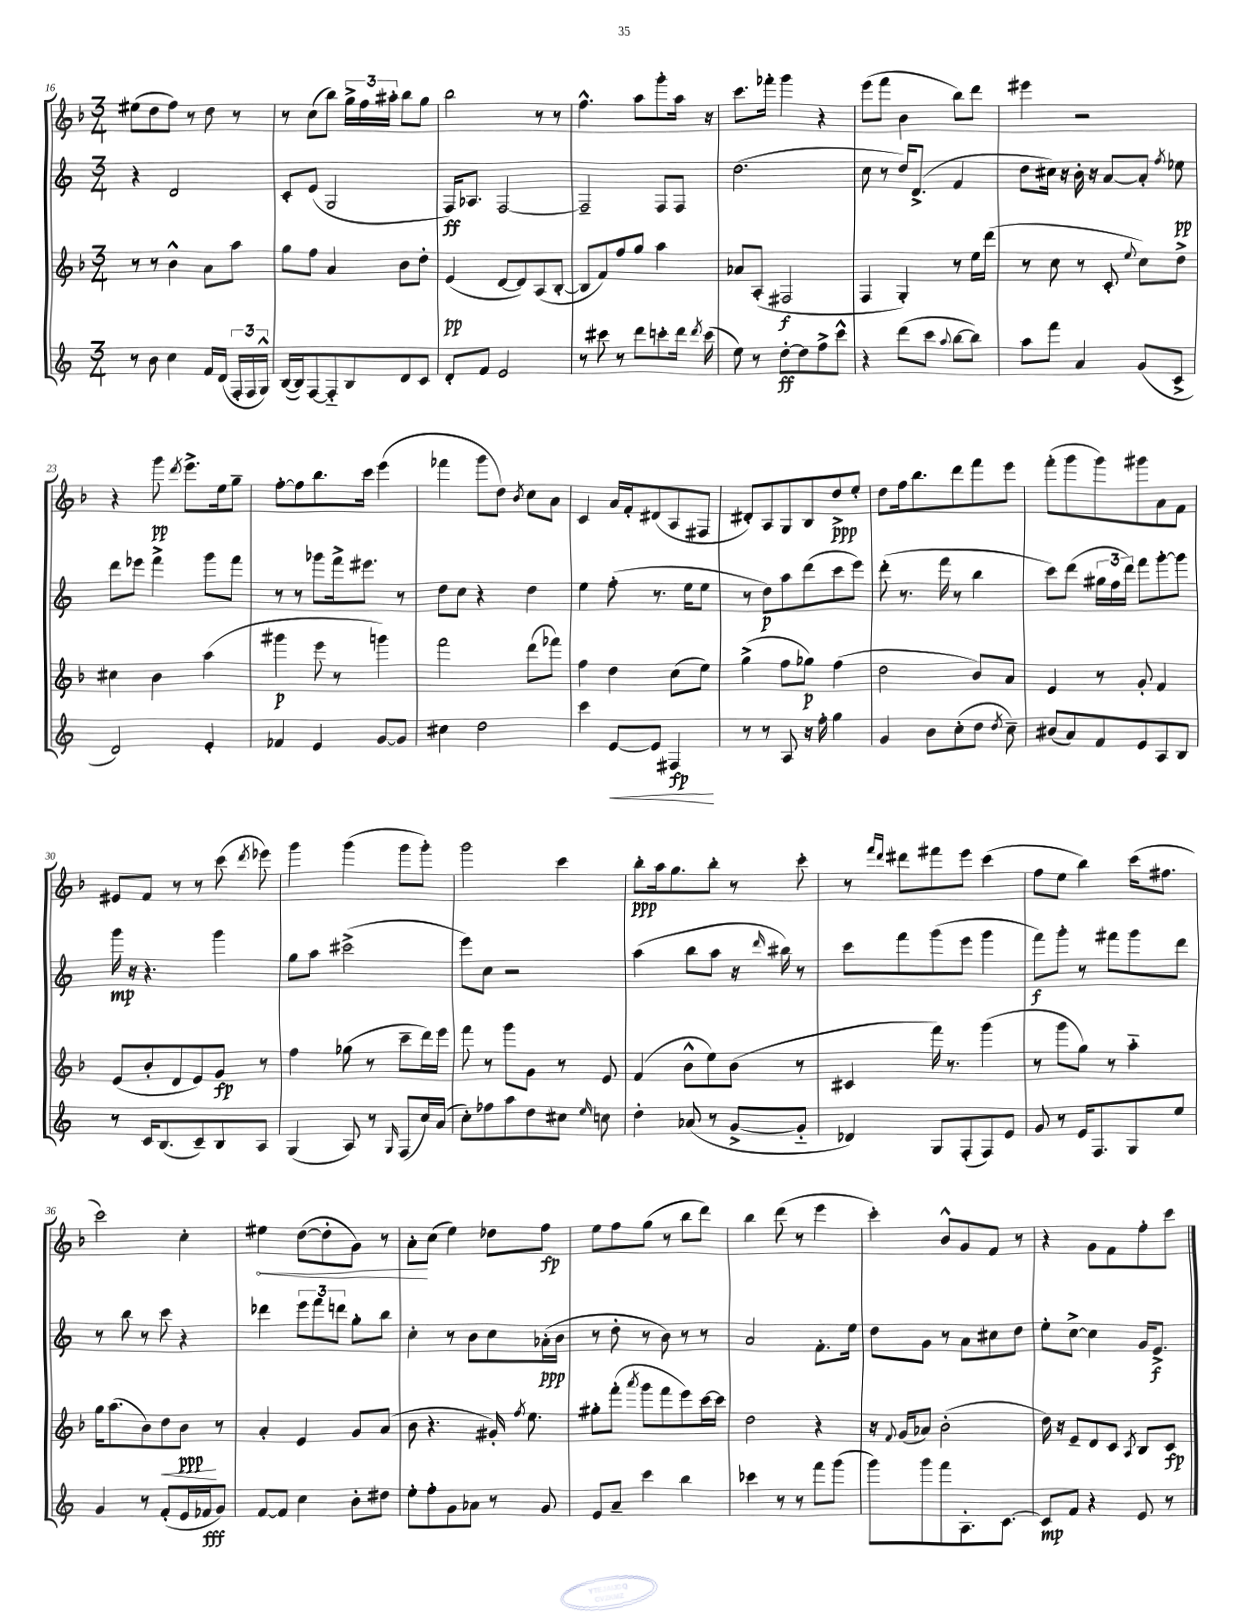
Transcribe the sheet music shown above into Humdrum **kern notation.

**kern	**kern	**kern	**kern
*staff4	*staff3	*staff2	*staff1
*clefG2	*clefG2	*clefG2	*clefG2
*k[]	*k[b-]	*k[]	*k[b-]
*M3/4	*M3/4	*M3/4	*M3/4
8r	8r	4r	(8ee#\L
8b\	8r	.	8dd\
4cc\	4b-^^\	2d/	8ff\J)
.	.	.	8r
16f/LL	8a\L	.	8dd\
(16d/JJ	.	.	.
24F'/LL	8aa\J	.	8r
24F/	.	.	.
24G^^/JJ)	.	.	.
=	=	=	=
([16B/LL	8gg\L	8c'/L	8r
16B/]J)	.	.	.
[8F/	8ff\J	(8e/J	(8cc\L
8F'~/]	4a/	2G/	8bb-\J)
8B/	.	.	24gg^\LL
.	.	.	24ff\
.	.	.	24aa#'\JJ
8d/	8b-\L	.	8bb-\L
8c/J	8dd'\J	.	8gg\J
=	=	=	=
8d'/L	(4e/	16F/LK)	2bb-\
.	.	8.A-/J	.
8f/J	.	.	.
2e/	[8d/L	[2F/	.
.	8d/])	.	.
.	(8A/	.	8r
.	[8B-'/J	.	8r
=	=	=	=
8r	8B-/]L	2F~/]	4.ff^^\
8ccc#\	8f/)	.	.
8r	8ff/	.	.
8ddd\L	8gg/J	.	8aa\L
8ccc'\	4aa\	8F/L	8ggg'\
16ddd\Jk	.	8F/J	16aa\Jk
8qddd/	.	.	.
(16ccc\	.	.	16r
=	=	=	=
8ee\)	8a-/L	(2.dd\	8.ccc\L
8r	(8A'/J	.	.
.	.	.	16fff-'\Jk
[8dd'\L	2F#/	.	4ggg\
8dd\]	.	.	.
8ff^\	.	.	4r
8ccc^^\J	.	.	.
=	=	=	=
4r	4F/	8cc\	(8eee\L
.	.	8r	8fff\J
(8ddd\L	4G'/)	16dd/LK)	4b-\
.	.	(8.d^/J	.
8ccc\J	.	.	.
8qqaa/	.	.	.
[8bb\L	8r	4f/	8bb-\L)
8bb\]J)	16ee\LL	.	8ddd\J
.	(16ddd\JJ	.	.
=	=	=	=
8aa\L	8r	8dd\L	4eee#\
8fff\J	8cc\	16cc#\Jk)	.
.	.	16r	.
4a/	8r	16b'\	2r
.	.	16r	.
.	8c'/	[8a/L	.
.	8qqee/	.	.
(8g/L	8cc\L)	8a'/]J	.
.	.	8qff/	.
8c^/J	8dd^\J	8ee-\	.
=	=	=	=
2d/)	4cc#\	8ddd\L	4r
.	.	8eee-\J	.
.	4b-\	4fff^\	8ggg\
.	.	.	8qddd/
.	.	.	8.eee^\L
4e'/	(4aa\	8ggg\L	.
.	.	.	16ee\k
.	.	8fff\J	8gg~\J
=	=	=	=
4f-/	4ggg#\	8r	[8ff'\L
.	.	8r	8ff\]
4e/	8eee\	8ggg-\L	8.bb-\
.	8r	16fff^\k	.
.	.	8.eee#\J	16ccc\Jk
[8g/L	4ggg\)	.	(4eee\
8g/]J	.	8r	.
=	=	=	=
4cc#\	2fff\	8dd\L	4fff-\
.	.	8cc\J	.
2dd\	.	4r	8ggg\L
.	.	.	8dd\J)
.	.	.	8qb-/
.	(8ddd\L	4dd\	8cc\L
.	8fff-\J)	.	8a\J
=	=	=	=
4ccc\	4ff\	4ee\	4c/
[8e/L	4dd\	(8ff'\	16a/LL
.	.	.	16f'/J
8e/]J	.	8.r	(8d#/
4F#/	(8cc\L	.	8A/
.	.	16ee\LK	.
.	8ee\J)	8ee\J	8F#/J
=	=	=	=
8r	(4gg^\	8r	8d#'/L)
8r	.	8dd\L)	8A/
8A/	8ff\L	8aa\	8G/
16r	8gg-\J)	(8ddd\	8B-/
16ff'\	.	.	.
4gg\	(4ff\	8ccc\	8dd^/
.	.	8eee\J)	8ee'/J
=	=	=	=
4g/	2dd\	(8ddd'\	8dd\L
.	.	8.r	16ff\k
.	.	.	8.bb-\
8b\L	.	.	.
.	.	16fff\	.
(8cc'\	.	8r	8ddd\
8dd\J	8b-/L)	4bb\	8fff\
8qdd/	.	.	.
8cc~\)	8a/J	.	8eee\J
=	=	=	=
(8b#/L	4e/	8ccc\L)	(8fff'\L
8a/)	.	(8ddd\J	8ggg\
8f/	8r	24gg#\LL	8ggg\)
.	.	24ff\	.
.	.	24ddd\JJ)	.
8e/	8g'/	8fff\L	8ggg#\
8A/	4f/	[8ggg'\	8a\
8B/J	.	8ggg\]J	8f\J
=	=	=	=
8r	(8e/L	16ggg\	8e#/L
.	.	16r	.
16c/LK	8b-'/	4.r	8f/J
(8.B/	.	.	.
.	8d/	.	8r
8c~/)	8e/)	.	8r
8B/	8g/J	4ggg\	(8ccc\
.	.	.	8qddd/
8A/J	8r	.	8eee-\)
=	=	=	=
(4G/	4ff\	8gg\L	4ggg\
.	.	8aa\J	.
8A/)	(8gg-\	(2ccc#^\	(4ggg\
8r	8r	.	.
16qqG/	.	.	.
(8F/L	8ccc~\L	.	8ggg\L
16cc/L)	16ddd\L)	.	8ggg'\J)
(16a/JJ	16eee\JJ	.	.
=	=	=	=
8cc'\L)	8fff\	8eee\L)	2ggg\
8ff-\	8r	8cc\J	.
8aa\	8ggg\L	2r	.
8dd\	8g\J	.	.
8cc#\J	8r	.	4ccc\
16qqee/	.	.	.
8cc\	8e/	.	.
=	=	=	=
4dd'\	(4f/	(4aa\	8bb-'\L
.	.	.	16aa\k
.	.	.	8.gg\
(8a-/	8b-^^\L	8bb\L	.
8r	8ee\)	8aa\J	8bb-'\J
[8g^/L	(8b-\J	16r	8r
.	.	16qqddd/	.
.	.	16bb#\)	.
8g'~/]J	8r	8r	8ccc'\
=	=	=	=
4d-/)	4c#/	8ccc\L	8r
.	.	.	16qqfff/LL
.	.	.	16qqddd/JJ
.	.	8fff\	8ddd#\L
8G/L	16fff\)	(8ggg\	8fff#\
.	8.r	.	.
(8F'/	.	8eee\J	8eee\J
8F/)	(4ggg\	4ggg\	(4ccc\
8e/J	.	.	.
=	=	=	=
8g/	8r	8fff\L)	8ff\L
8r	8ggg\L	8ggg'\J	8ee\J
16e/LK	8gg\J)	8r	4bb-\)
8.F/	.	.	.
.	8r	8fff#\L	.
8G/	4aa'~\	8ggg\	(16ccc\LK
.	.	.	8.ff#\J
8ee/J	.	8ddd\J	.
=	=	=	=
4g/	16gg\LK	8r	2ccc\)
.	(8.aa\	.	.
.	.	8bb\	.
8r	8b-\)	8r	.
(8f'/L	8dd\	8ccc\	.
16e/L	8b-\J	4r	4cc'\
16f-/J	.	.	.
8g/J)	8r	.	.
=	=	=	=
[8f/L	4a'/	4ddd-\	4ee#\
8f/]J	.	.	.
4cc\	4e/	12eee\L	([8dd\L
.	.	12fff\	.
.	.	.	8dd'\]
.	.	12ddd\J	.
8b'\L	8g/L	8gg'\L	8g\J)
8dd#\J	(8a/J	8bb\J	8r
=	=	=	=
8ee'\L	8b-\	4cc'\	8a'\L
8ff'\	4.r	.	(8cc\J
8g\	.	8r	4ee\)
8a-\J	.	8b\L	.
8r	16g#'/)	8cc\	8dd-\L
.	8qff/	.	.
.	8.ee\	.	.
8g/	.	(16a-'\L	8ff\J
.	.	16b\JJ	.
=	=	=	=
8e/L	8gg#'\L	8r	8ee\L
8a~/J	(8fff'\J	8dd'\	8ff\
.	8qaaa/	.	.
4ccc\	8ggg\L	8r	(8gg\J
.	8fff\	8b\)	8r
4bb\	8eee\)	8r	8bb-\L
.	[16ccc\L	8r	8ddd\J)
.	16ccc\]JJ	.	.
=	=	=	=
4ccc-\	2dd\	2a/	4bb-\
8r	.	.	(8ddd\
8r	.	.	8r
8fff\L	4r	8.f'\L	4eee\
(8ggg\J	.	.	.
.	.	16ee\Jk	.
=	=	=	=
8ggg\L)	16r	8dd\L	4ccc'\)
.	8qqf/	.	.
.	(16g/LK	.	.
8ggg\	8a-/J)	8g\J	.
8fff\	(2b-'\	8r	8b-^^/L
8.A'\	.	8a\L	8g/
.	.	8cc#\	8f/J
[8.c\J	.	.	.
.	.	8dd\J	8r
=	=	=	=
8c/]L	16dd\)	8ee'\L	4r
.	16r	.	.
8f/J	8e~/L	[8cc^\J	.
4r	8d/	4cc\]	8g\L
.	8c/J	.	8f\
.	8qA/	.	.
8e/	8B-/L	16g/LK	8ff'\
.	.	8.e^/J	.
8r	8c/J	.	8ccc\J
==	==	==	==
*-	*-	*-	*-
